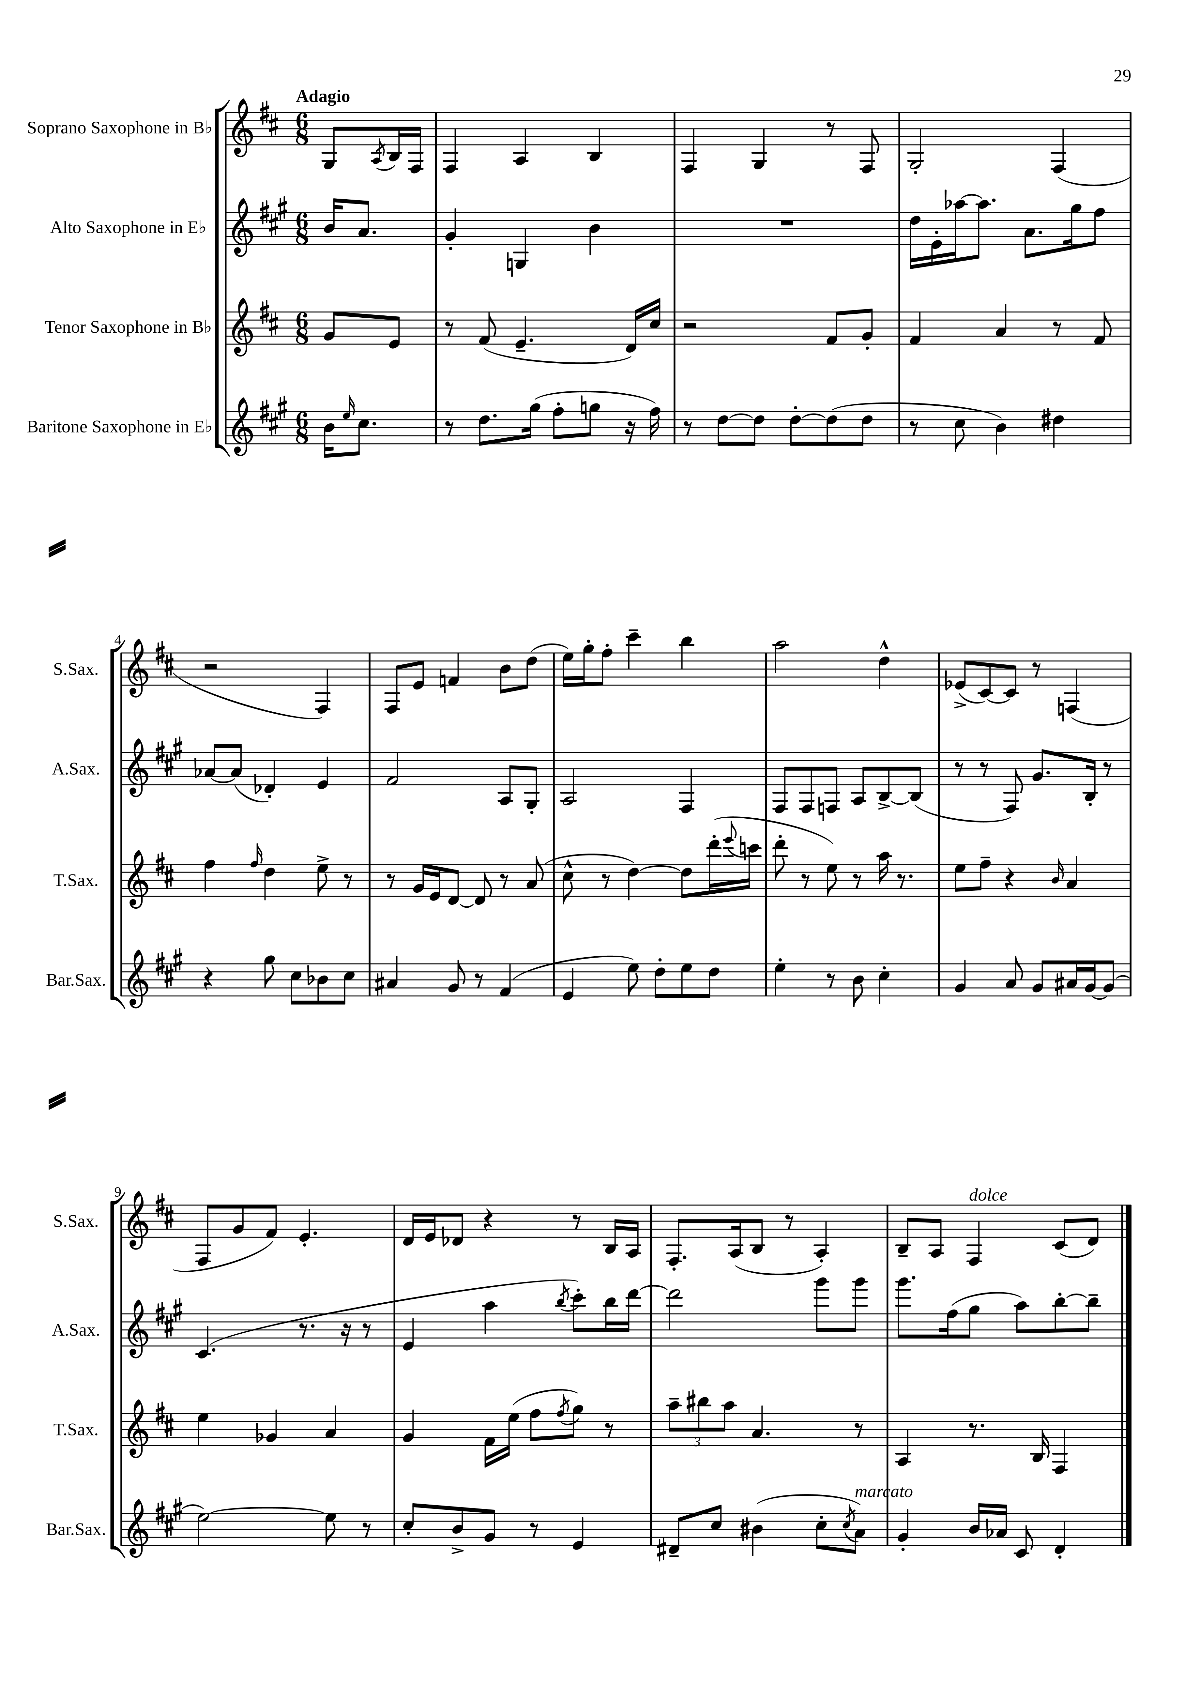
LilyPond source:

<<
\new StaffGroup <<
\new Staff = "s0" \with { instrumentName = "Soprano Saxophone in Bb" shortInstrumentName = "S.Sax." } {
    \clef treble \key d \major \numericTimeSignature \time 6/8 \partial 4 \tempo "Adagio"
    g8 \acciaccatura { a8 } b16 fis16 |
    fis4 a4 b4 |
    fis4 g4 r8 fis8 |
    g2-. fis4( |
    r2 fis4) |
    fis8 e'8 f'4 b'8 d''8( |
    e''16) g''16-. fis''8-. cis'''4-- b''4 |
    a''2 d''4-^ |
    ees'8->( cis'8~) cis'8 r8 f4( |
    fis8 g'8 fis'8) e'4.-. |
    d'16 e'16 des'8 r4 r8 b16 a16 |
    fis8.-. a16( b8 r8 a4-.) |
    b8-- a8 fis4^\markup { \italic "dolce" } cis'8( d'8) \bar "|." |
}
\new Staff = "s1" \with { instrumentName = "Alto Saxophone in Eb" shortInstrumentName = "A.Sax." } {
    \clef treble \key a \major \numericTimeSignature \time 6/8 \partial 4
    b'16 a'8. |
    gis'4-. g4 b'4 |
    R2. |
    d''16 e'16-. aes''16~ aes''8. a'8. gis''16 fis''8 |
    aes'8~ aes'8( des'4-.) e'4 |
    fis'2 a8 gis8-. |
    a2 fis4 |
    fis8 fis8 f8 a8 b8~-> b8( |
    r8 r8 fis8) gis'8. b16-. r8 |
    cis'4.( r8. r16 r8 |
    e'4 a''4 \acciaccatura { b''8 } cis'''8-.) b''16 d'''16~ |
    d'''2 gis'''8 gis'''8 |
    gis'''8. fis''16( gis''8 a''8) b''8~-. b''8-- \bar "|." |
}
\new Staff = "s2" \with { instrumentName = "Tenor Saxophone in Bb" shortInstrumentName = "T.Sax." } {
    \clef treble \key d \major \numericTimeSignature \time 6/8 \partial 4
    g'8 e'8 |
    r8 fis'8( e'4.-- d'16) cis''16 |
    r2 fis'8 g'8-. |
    fis'4 a'4 r8 fis'8 |
    fis''4 \grace { fis''16 } d''4 e''8-> r8 |
    r8 g'16 e'16 d'8~ d'8 r8 a'8( |
    cis''8-^ r8 d''4~) d''8 d'''16-.( \appoggiatura { e'''8 } c'''16 |
    d'''8-. r8 e''8) r8 a''16 r8. |
    e''8 fis''8-- r4 \grace { b'16 } a'4 |
    e''4 ges'4 a'4 |
    g'4 fis'16 e''16( fis''8 \acciaccatura { fis''8 } g''8) r8 |
    \tuplet 3/2 { a''8-- bis''8 a''8 } a'4. r8 |
    a4 r8. b16 fis4 \bar "|." |
}
\new Staff = "s3" \with { instrumentName = "Baritone Saxophone in Eb" shortInstrumentName = "Bar.Sax." } {
    \clef treble \key a \major \numericTimeSignature \time 6/8 \partial 4
    b'16 \grace { e''16 } cis''8. |
    r8 d''8. gis''16( fis''8-. g''8 r16 fis''16) |
    r8 d''8~ d''8 d''8~-. d''8( d''8 |
    r8 cis''8 b'4) dis''4 |
    r4 gis''8 cis''8 bes'8 cis''8 |
    ais'4 gis'8 r8 fis'4( |
    e'4 e''8) d''8-. e''8 d''8 |
    e''4-. r8 b'8 cis''4-. |
    gis'4 a'8 gis'8 ais'16 gis'16~ gis'8( |
    e''2~) e''8 r8 |
    cis''8-. b'8-> gis'8 r8 e'4 |
    dis'8-- cis''8 bis'4( cis''8-. \acciaccatura { cis''8 } a'8^\markup { \italic "marcato" }) |
    gis'4-. b'16 aes'16 cis'8 d'4-. \bar "|." |
}
>>
>>
